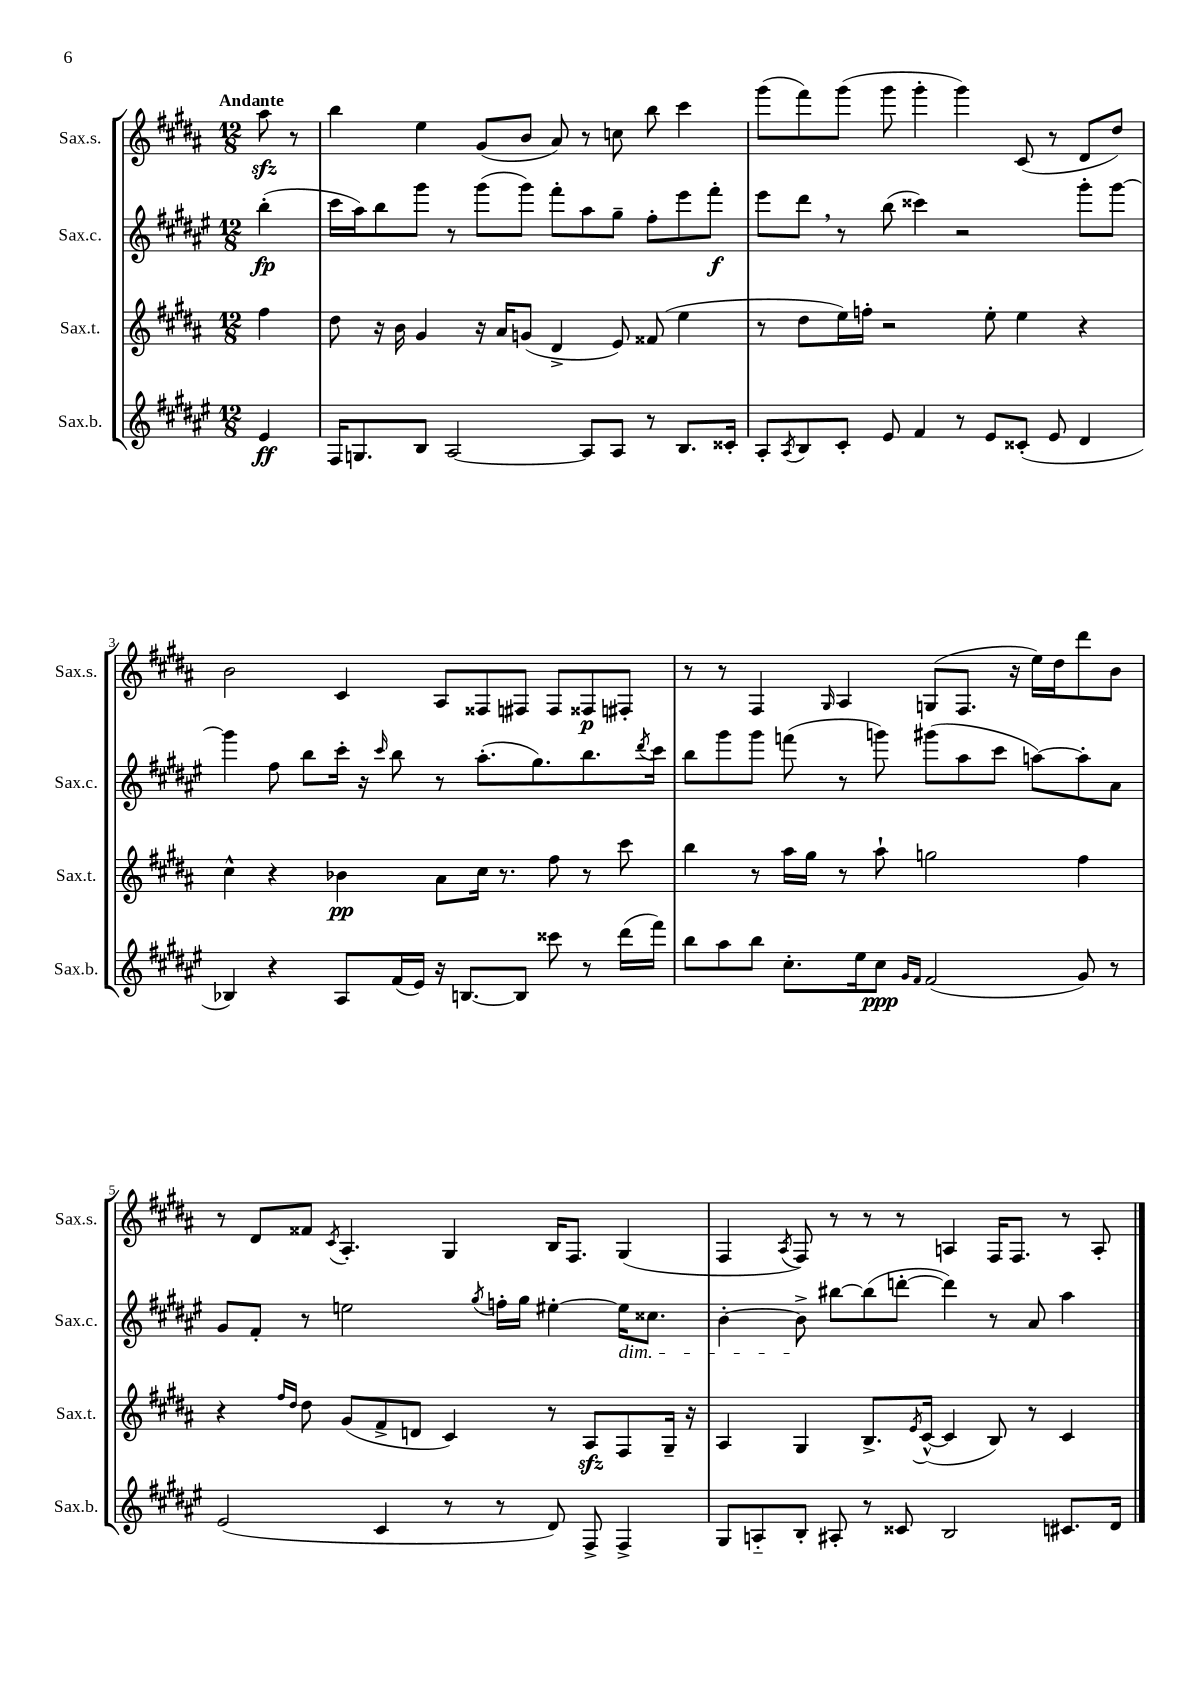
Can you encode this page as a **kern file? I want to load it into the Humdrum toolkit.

**kern	**dynam	**kern	**dynam	**kern	**dynam	**kern	**dynam
*part4	*part4	*part3	*part3	*part2	*part2	*part1	*part1
*staff4	*staff4	*staff3	*staff3	*staff2	*staff2	*staff1	*staff1
*I"Sax.b.	*	*I"Sax.t.	*	*I"Sax.c.	*	*I"Sax.s.	*
*I'Sax.b.	*	*I'Sax.t.	*	*I'Sax.c.	*	*I'Sax.s.	*
*clefG2	*	*clefG2	*	*clefG2	*	*clefG2	*
*k[f#c#g#d#a#e#]	*	*k[f#c#g#d#a#]	*	*k[f#c#g#d#a#e#]	*	*k[f#c#g#d#a#]	*
*M12/8	*	*M12/8	*	*M12/8	*	*M12/8	*
=	=	=	=	=	=	=	=
!	!	!	!	!	!	!LO:TX:a:B:t=Andante	!
4e#/	ff	4ff#\	.	(4bb'\	fp	8aa#zz\	.
.	.	.	.	.	.	8r	.
=1	=1	=1	=1	=1	=1	=1	=1
16F#/KL	.	8dd#\	.	16ccc#\LL	.	4bb\	.
8.Gn/	.	.	.	16aa#\J)	.	.	.
.	.	16r	.	8bb\	.	.	.
.	.	16b\	.	.	.	.	.
8B/J	.	4g#/	.	8ggg#\J	.	4ee\	.
[2A#/	.	.	.	8r	.	.	.
.	.	16r	.	(8ggg#\L	.	(8g#/L	.
.	.	16a#/KL	.	.	.	.	.
.	.	(8gn/J	.	8ggg#\J)	.	8b/J	.
.	.	4d#^/	.	8fff#'\L	.	8a#/)	.
8A#/L]	.	.	.	8aa#\	.	8r	.
8A#/J	.	8e/)	.	8gg#~\J	.	8ccn\	.
8r	.	(8f##X/	.	8ff#'\L	.	8bb\	.
8.B/L	.	4ee\	.	8eee#\	.	4ccc#\	.
.	.	.	.	8fff#'\J	f	.	.
16c##X'/Jk	.	.	.	.	.	.	.
=2	=2	=2	=2	=2	=2	=2	=2
8A#'/L	.	8r	.	8eee#\L	.	(8ggg#\L	.
8qA#/	.	.	.	.	.	.	.
8B/	.	8dd#\L	.	8ddd#,\J	.	8fff#\)	.
8c#'/J	.	16ee\L)	.	8r	.	(8ggg#\J	.
.	.	16ffn'\JJ	.	.	.	.	.
8e#/	.	2r	.	(8bb\	.	8ggg#\	.
4f#/	.	.	.	4ccc##X\)	.	4ggg#'\	.
8r	.	.	.	2r	.	4ggg#\)	.
8e#/L	.	8ee'\	.	.	.	.	.
(8c##X'/J	.	4ee\	.	.	.	(8c#/	.
8e#/	.	.	.	.	.	8r	.
4d#/	.	4r	.	8ggg#'\L	.	8d#/L	.
.	.	.	.	[8ggg#\J	.	8dd#/J)	.
!!LO:LB:g=z
=3	=3	=3	=3	=3	=3	=3	=3
4B-X/)	.	4cc#^^\	.	4ggg#\]	.	2b\	.
4r	.	4r	.	8ff#\	.	.	.
.	.	.	.	8bb\L	.	.	.
8A#/L	.	4b-X\	pp	16ccc#'\Jk	.	4c#/	.
.	.	.	.	16r	.	.	.
.	.	.	.	16qqccc#/	.	.	.
(16f#/L	.	.	.	8bb\	.	.	.
16e#/JJ)	.	.	.	.	.	.	.
16r	.	8a#\L	.	8r	.	8A#/L	.
[8.Bn/L	.	.	.	.	.	.	.
.	.	16cc#\Jk	.	(8.aa#'\L	.	8F##X/	.
.	.	8.r	.	.	.	.	.
8B/J]	.	.	.	.	.	8F#X/J	.
.	.	.	.	8.gg#\)	.	.	.
8ccc##X\	.	8ff#\	.	.	.	8F#/L	.
8r	.	8r	.	8.bb\	.	8F##X/	p
(16ddd#\LL	.	8ccc#\	.	.	.	8F#X'/J	.
.	.	.	.	8qddd#/	.	.	.
16fff#\JJ)	.	.	.	16ccc#\Jk	.	.	.
=4	=4	=4	=4	=4	=4	=4	=4
8bb\L	.	4bb\	.	8bb\L	.	8r	.
8aa#\	.	.	.	8ggg#\	.	8r	.
8bb\J	.	8r	.	8ggg#\J	.	4F#/	.
8.cc#'\L	.	16aa#\LL	.	(8fffn\	.	.	.
.	.	16gg#\JJ	.	.	.	.	.
.	.	.	.	.	.	16qqG#/	.
.	.	8r	.	8r	.	4A#/	.
16ee#\k	.	.	.	.	.	.	.
8cc#\J	ppp	8aa#`\	.	8gggn\)	.	.	.
16qqg#/LL	.	.	.	.	.	.	.
16qqf#/JJ	.	.	.	.	.	.	.
(2f#/	.	2ggn\	.	(8ggg#X\L	.	(8Gn/L	.
.	.	.	.	8aa#\	.	8.F#/J	.
.	.	.	.	8ccc#\J	.	.	.
.	.	.	.	.	.	16r	.
.	.	.	.	[8aan\L)	.	16ee\LL)	.
.	.	.	.	.	.	16dd#\J	.
8g#/)	.	4ff#\	.	8aa'\]	.	8ddd#\	.
8r	.	.	.	8a#\J	.	8b\J	.
!!LO:LB:g=z
=5	=5	=5	=5	=5	=5	=5	=5
(2e#/	.	4r	.	8g#/L	.	8r	.
.	.	.	.	8f#'/J	.	8d#/L	.
.	.	16qqff#/LL	.	.	.	.	.
.	.	16qqdd#/JJ	.	.	.	.	.
.	.	8dd#\	.	8r	.	8f##X/J	.
.	.	.	.	.	.	8qc#/	.
.	.	(8g#/L	.	2een\	.	4.A#'/	.
4c#/	.	8f#^/	.	.	.	.	.
.	.	8dn/J	.	.	.	.	.
8r	.	4c#/)	.	.	.	4G#/	.
.	.	.	.	8qgg#/	.	.	.
8r	.	.	.	16ffn'\LL	.	.	.
.	.	.	.	16gg#\JJ	.	.	.
8d#/)	.	8r	.	[4ee#X'\	.	16B/KL	.
.	.	.	.	.	.	8.F#/J	.
8F#^/	.	8A#zz/L	.	.	.	.	.
!	!	!	!	!LO:TX:b:i:t=dim.	!	!	!
4F#^/	.	8F#/	.	16ee#\KL]	.	(4G#/	.
.	.	.	.	8.cc##X\J	.	.	.
.	.	16G#~/Jk	.	.	.	.	.
.	.	16r	.	.	.	.	.
=6	=6	=6	=6	=6	=6	=6	=6
8G#/L	.	4A#/	.	[4b'\	.	4F#/	.
8An/	.	.	.	.	.	.	.
.	.	.	.	.	.	8qA#/	.
8B'/J	.	4G#/	.	8b^\]	.	8F#/)	.
8A#X'/	.	.	.	[8bb#X\L	.	8r	.
8r	.	8.B^/L	.	(8bb#\]	.	8r	.
8c##X/	.	.	.	[8dddn'\J	.	8r	.
.	.	8qe/	.	.	.	.	.
.	.	([16c#^^/Jk	.	.	.	.	.
2B/	.	4c#/]	.	4ddd\])	.	4An/	.
.	.	8B/)	.	8r	.	16F#/KL	.
.	.	.	.	.	.	8.F#/J	.
.	.	8r	.	8a#/	.	.	.
8.c#X/L	.	4c#/	.	4aa#\	.	8r	.
.	.	.	.	.	.	8A'/	.
16d#/Jk	.	.	.	.	.	.	.
==	==	==	==	==	==	==	==
*-	*-	*-	*-	*-	*-	*-	*-
